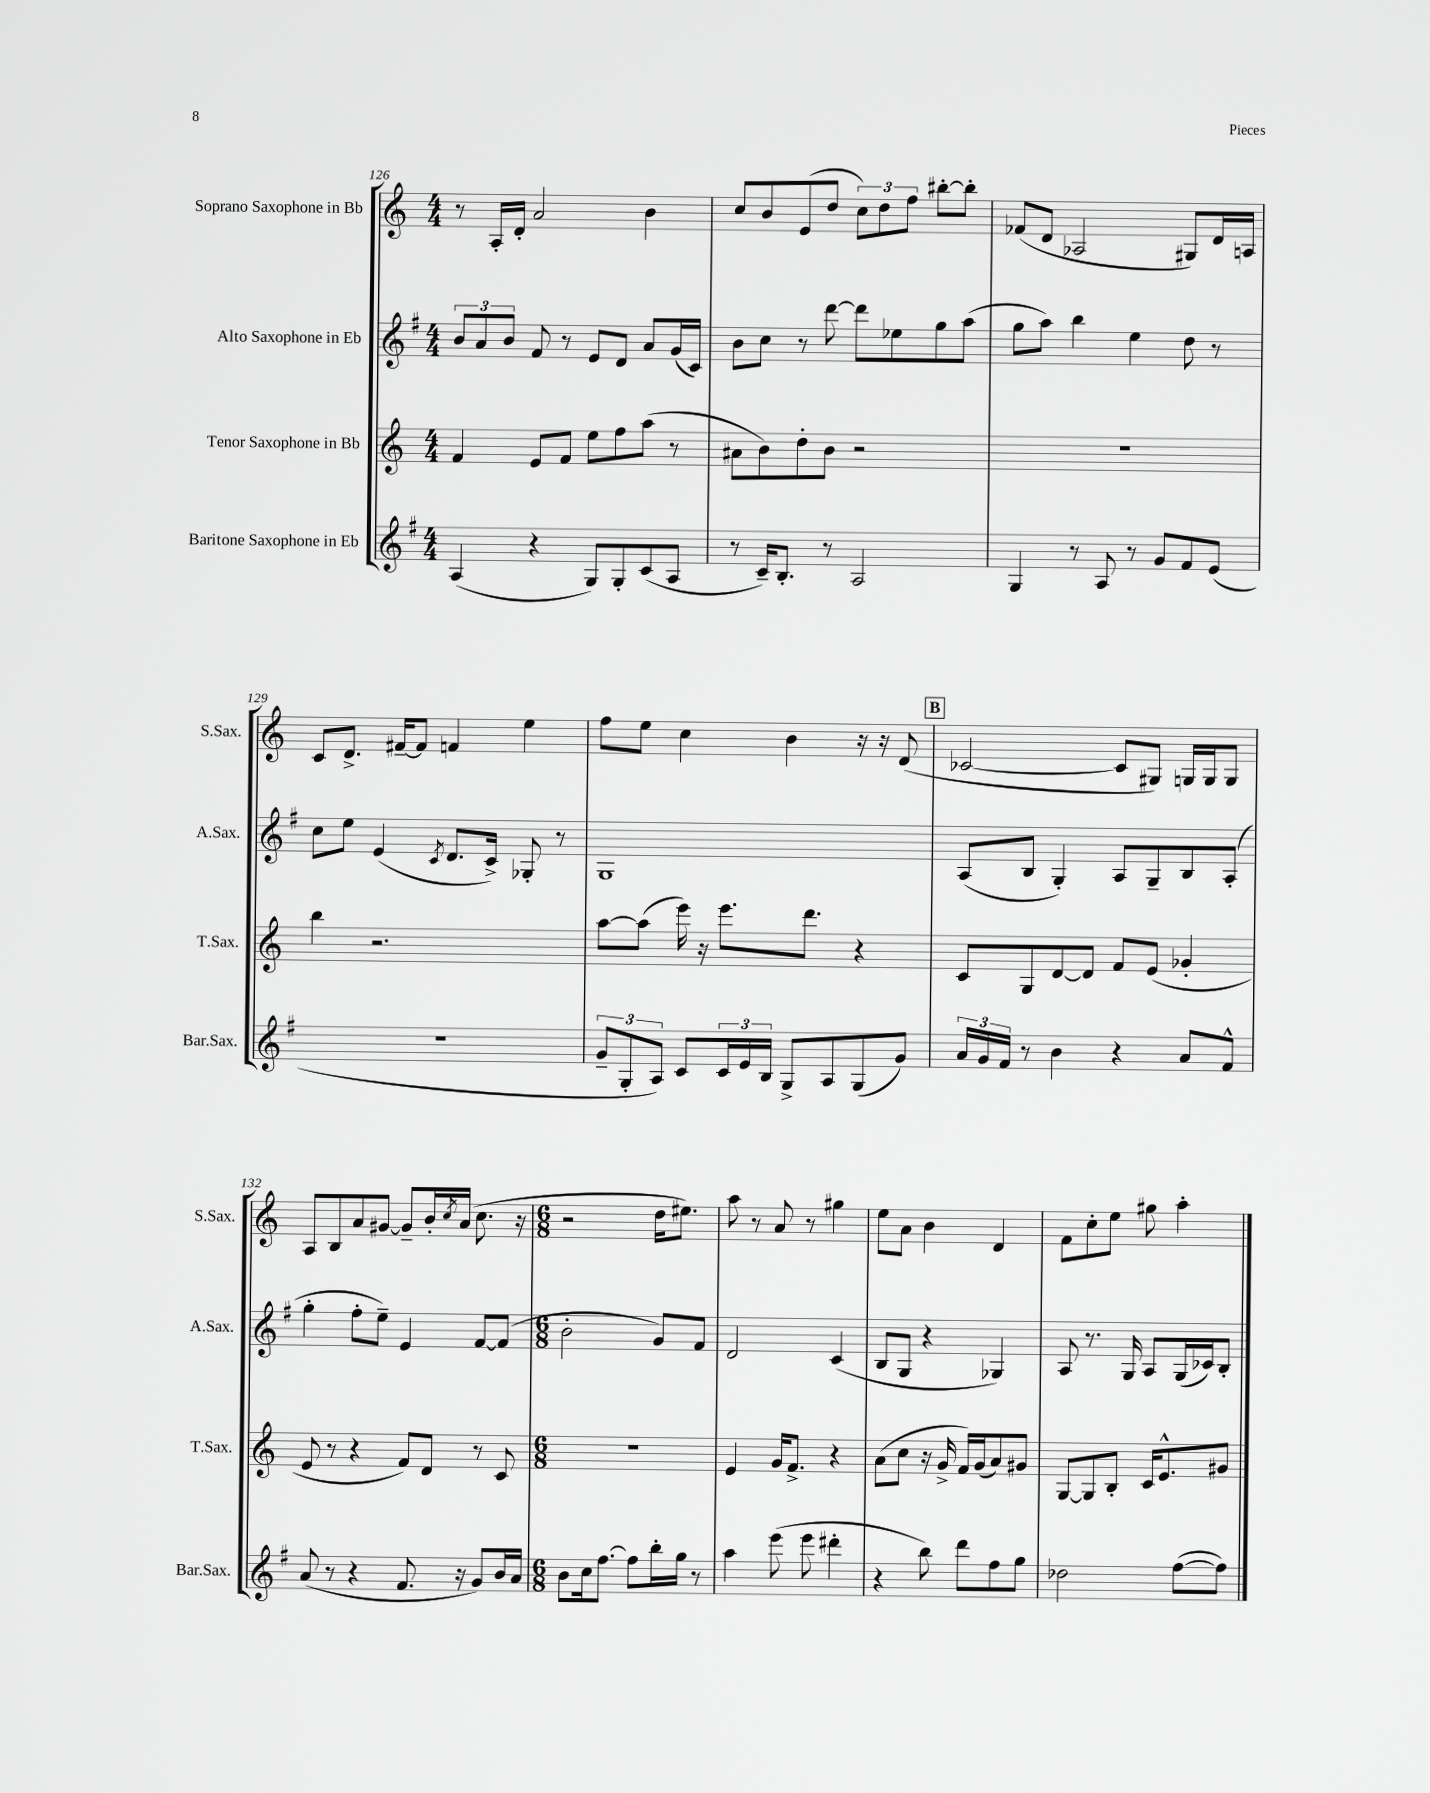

**kern	**kern	**kern	**kern
*staff4	*staff3	*staff2	*staff1
*clefG2	*clefG2	*clefG2	*clefG2
*k[f#]	*k[]	*k[f#]	*k[]
*M4/4	*M4/4	*M4/4	*M4/4
(4A	4f	12b	8r
.	.	12a	.
.	.	.	16A'
.	.	12b	.
.	.	.	16d'
4r	8e	8f#	2a
.	8f	8r	.
8G)	8ee	8e	.
8G'	8ff	8d	.
(8c	(8aa	8a	4b
8A	8r	(16g	.
.	.	16c)	.
=	=	=	=
8r	8a#	8b	8cc
16c~)	8b)	8cc	8b
8.B'	.	.	.
.	8dd'	8r	(8e
8r	8b	[8ddd	8dd
2A	2r	8ddd]	12cc)
.	.	.	12dd
.	.	8ee-	.
.	.	.	12ff
.	.	8gg	[8bb#'
.	.	(8aa	8bb#']
=	=	=	=
4G	1r	8gg	(8f-
.	.	8aa)	8d
8r	.	4bb	2A-
8A	.	.	.
8r	.	4ee	.
8g	.	.	.
8f#	.	8dd	8G#)
(8e	.	8r	16d
.	.	.	16A
=	=	=	=
1r	4bb	8cc	8c
.	.	8ee	8.d^
.	2.r	(4e	.
.	.	.	[16f#~
.	.	.	8f#]
.	.	8qc	.
.	.	8.d	4f
.	.	16c^)	.
.	.	8G-'	4ee
.	.	8r	.
=	=	=	=
12g~	[8aa	1G	8ff
12G'	.	.	.
.	(8aa]	.	8ee
12A)	.	.	.
8c	16eee)	.	4cc
.	16r	.	.
24c	8.eee	.	.
24e	.	.	.
24B	.	.	.
8G^	.	.	4b
.	8.ddd	.	.
8A	.	.	.
(8G	4r	.	16r
.	.	.	16r
8g)	.	.	(8d
=	=	=	=
24a	8c	(8A	[2c-
24g	.	.	.
24f#	.	.	.
8r	8G	8B	.
4b	[8d	4G')	.
.	8d]	.	.
4r	8f	8A	8c-]
.	(8e	8G~	8G#)
8a	4g-'	8B	16G
.	.	.	16G
8f#^^	.	(8A'	8G
=	=	=	=
(8a	8e	4gg'	8A
8r	8r	.	8B
4r	4r	8ff#'	8a
.	.	8ee~)	[8g#
8.f#	8f)	4e	8g#~]
.	8d	.	16b'
.	.	.	8qcc
16r	.	.	(16a
8g)	8r	[8f#	8.cc
16b	8c	(8f#]	.
16a	.	.	16r
=	=	=	=
*M6/8	*M6/8	*M6/8	*M6/8
8b	2.r	2b'	2r
16cc	.	.	.
[8.ff#	.	.	.
8ff#]	.	.	.
16bb'	.	8g)	16dd
16gg	.	.	8.ee#)
8r	.	8f#	.
=	=	=	=
4aa	4e	2d	8aa
.	.	.	8r
(8eee	16g	.	8a
.	8.f^	.	.
8eee	.	.	8r
4ddd#'	4r	(4c	4gg#
=	=	=	=
4r	(8a	8B	8ee
.	8cc	8G	8a
8bb)	16r	4r	4b
.	16g^	.	.
8ddd	16f)	.	.
.	(16g	.	.
8ff#	8a)	4G-)	4d
8gg	8g#	.	.
=	=	=	=
2dd-	[8G	8A	8f
.	8G]	8.r	8cc'
.	8B'	.	8ee
.	.	16G	.
.	16c	8A	8gg#
.	8.e^^	.	.
([8ff#	.	(16G	4aa'
.	.	16c-)	.
8ff#])	8g#	8B'	.
==	==	==	==
*-	*-	*-	*-
